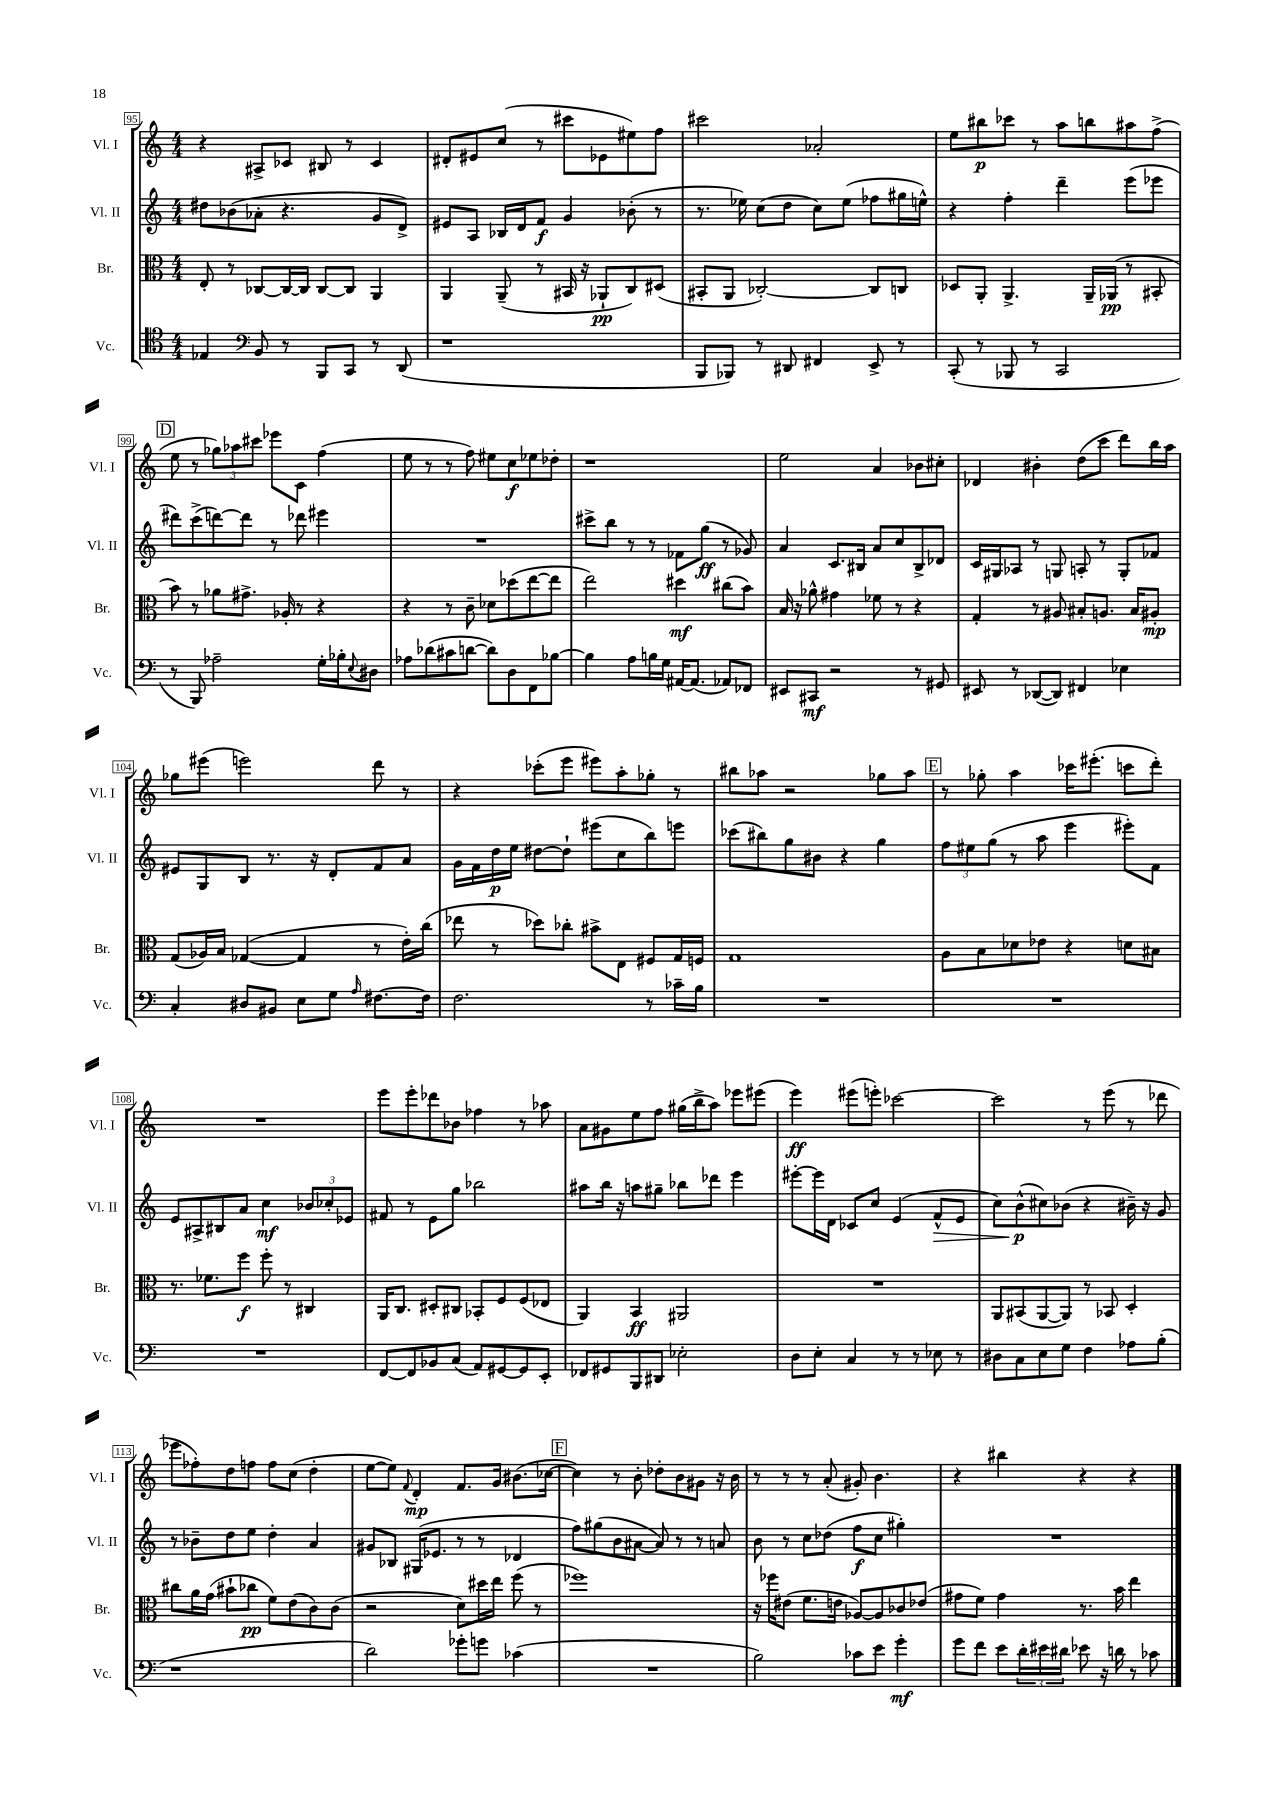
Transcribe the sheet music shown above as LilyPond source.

<<
\new StaffGroup <<
\new Staff = "s0" \with { instrumentName = "Vl. I" shortInstrumentName = "Vl. I" } {
    \clef treble \key c \major \numericTimeSignature \time 4/4
    r4 ais8-> ces'8 bis8 r8 ces'4 |
    dis'8-. eis'8 c''8( r8 cis'''8 ees'8 eis''8) f''8 |
    cis'''2 aes'2-. |
    e''8 bis''8\p ces'''8 r8 a''8 b''8 ais''8 f''8->( |
    \mark \markup { \box "D" } e''8 r8 \tuplet 3/2 { ges''8) aes''8 cis'''8 } ees'''8 c'8 f''4( |
    e''8 r8 r8 f''8) eis''8 c''8\f ees''8 des''8-. |
    r1 |
    e''2 a'4 bes'8 cis''8-. |
    des'4 bis'4-. d''8( c'''8 d'''8) b''16 a''16 |
    ges''8 eis'''8( e'''2) d'''8 r8 |
    r4 ces'''8-.( e'''8 eis'''8) a''8-. ges''8-. r8 |
    bis''8 aes''8 r2 ges''8 aes''8 |
    \mark \markup { \box "E" } r8 ges''8-. a''4 ces'''16 eis'''8.-.( c'''8 d'''8-.) |
    R1 |
    e'''8 e'''8-. des'''8 bes'8 fes''4 r8 aes''8 |
    a'8 gis'8 e''8 f''8 gis''16( b''16-> a''8) ees'''8 eis'''8( |
    e'''4\ff) eis'''8( e'''8-.) ces'''2~ |
    ces'''2 r8 e'''8( r8 des'''8 |
    ees'''8 fes''8-.) d''8 f''8 f''8 c''8( d''4-. |
    e''8~ e''8) \appoggiatura { f'8 } d'4-.\mp f'8. g'16 bis'8.( ces''16~ |
    \mark \markup { \box "F" } ces''4) r8 b'8-. des''8-. b'8 gis'8 r16 b'16 |
    r8 r8 r8 a'8-.( gis'8-.) b'4. |
    r4 bis''4 r4 r4 \bar "|." |
}
\new Staff = "s1" \with { instrumentName = "Vl. II" shortInstrumentName = "Vl. II" } {
    \clef treble \key c \major \numericTimeSignature \time 4/4
    dis''8 bes'8( aes'8-. r4. g'8 d'8->) |
    eis'8 a8 bes16 d'16 f'8\f g'4 bes'8-.( r8 |
    r8. ees''16) c''8( d''8 c''8) ees''8( fes''8 gis''16 e''16-^) |
    r4 f''4-. d'''4-- e'''8( ees'''8 |
    \mark \markup { \box "D" } dis'''8) c'''8->( d'''8~) d'''8 r8 des'''8 eis'''4 |
    R1 |
    cis'''8-> b''8 r8 r8 fes'8 g''8\ff( r8 ges'8) |
    a'4 c'8. bis16 a'8 c''8 bis8-> des'8 |
    c'16 gis16 aes8 r8 g8 a8-. r8 g8-. fes'8 |
    eis'8 g8 b8 r8. r16 d'8-. f'8 a'8 |
    g'16 f'16 d''16\p e''16 dis''8~ dis''8-! eis'''8( c''8 b''8) e'''8 |
    ces'''8( bis''8) g''8 bis'8 r4 g''4 |
    \mark \markup { \box "E" } \tuplet 3/2 { f''8 eis''8 g''8( } r8 a''8 e'''4 eis'''8-.) f'8 |
    e'8 ais8-> bis8 a'8 c''4\mf \tuplet 3/2 { bes'8 ces''8-. ees'8 } |
    fis'8 r8 e'8 g''8 bes''2 |
    ais''8 b''16 r16 a''8 gis''8-- bes''8 des'''8 e'''4 |
    eis'''8~-. eis'''16 d'16 ces'8 c''8 e'4( f'8-^\> e'8 |
    c''8) b'8-^\p\!( cis''8) bes'8( r4 bis'16--) r16 g'8 |
    r8 bes'8-- d''8 e''8 d''4-. a'4 |
    gis'8 bes8 gis16( ees'8. r8 r8 des'4 |
    \mark \markup { \box "F" } f''8) gis''8( b'8 ais'8~ ais'8) r8 r8 a'8 |
    b'8 r8 c''8 des''8( f''8\f c''8 gis''4-.) |
    R1 \bar "|." |
}
\new Staff = "s2" \with { instrumentName = "Br." shortInstrumentName = "Br." } {
    \clef alto \key c \major \numericTimeSignature \time 4/4
    e8-. r8 ces8~ ces16~ ces16 ces8~ ces8 a,4 |
    a,4 a,8--( r8 bis,16 r16 aes,8-!\pp c8) dis8( |
    bis,8-. a,8 ces2~-.) ces8 c8 |
    des8 a,8-. a,4.-> a,16-- aes,16\pp( r8 bis,8-. |
    \mark \markup { \box "D" } b'8) r8 aes'8 gis'8.-> aes16-. r8 r4 |
    r4 r8 c'8-- des'8 des''8( e''8~ e''8 |
    e''2) dis''4\mf cis''8( b'8) |
    b16 r16 aes'8-^ gis'4 fes'8 r8 r4 |
    g4-. r8 ais8 bis8-. a8. bis16 ais8-.\mp |
    g8( aes16) b16 ges4~( ges4 r8 e'16-.) c''16( |
    ees''8 r8 des''8) ces''8-. bis'8-> e8 fis8 g16 f16 |
    g1 |
    \mark \markup { \box "E" } a8 b8 des'8 ees'8 r4 d'8 bis8 |
    r8. fes'8. f''8\f f''8-. r8 cis4 |
    a,16 c8. dis8-. cis8 bes,8-. f8 f8( ees8 |
    a,4) b,4\ff ais,2 |
    R1 |
    a,8 bis,8( a,8~ a,8) r8 bes,8 d4-. |
    cis''8 a'16 g'16( bis'8-! ces''8\pp f'8) e'8( c'8) c'8( |
    r2 d'8) dis''16 e''16 f''8( r8 |
    \mark \markup { \box "F" } fes''1) |
    r16 fes''16 eis'8( f'8. e'16 aes8~) aes8 ces'8 ees'8( |
    gis'8 f'8) gis'4 r8. b'16 e''4 \bar "|." |
}
\new Staff = "s3" \with { instrumentName = "Vc." shortInstrumentName = "Vc." } {
    \clef tenor \key c \major \numericTimeSignature \time 4/4
    ees4 \clef bass b,8 r8 b,,8 c,8 r8 d,8( |
    r1 |
    b,,8 bes,,8) r8 dis,8 fis,4 e,8-> r8 |
    c,8-.( r8 bes,,8 r8 c,2 |
    \mark \markup { \box "D" } r8 b,,8) aes2-- g16-. bes16-. \appoggiatura { e8 } dis8 |
    aes8 des'8( cis'8 d'8~ d'8) d8 f,8 bes8~ |
    bes4 a8 b16 g16 ais,16~ ais,8.( aes,8) fes,8 |
    eis,8 cis,8\mf r2 r8 gis,8 |
    eis,8 r8 des,8~( des,8) fis,4 ees4 |
    c4-. dis8 bis,8 e8 g8 \grace { a16 } fis8.~ fis16 |
    f2. r8 ces'16-- b16 |
    R1 |
    \mark \markup { \box "E" } R1 |
    R1 |
    f,8~ f,8 bes,8 c8( a,8) gis,8~ gis,8 e,8-. |
    fes,8 gis,8 b,,8 dis,8 ees2-. |
    d8 e8-. c4 r8 r8 ees8 r8 |
    dis8 c8 e8 g8 f4 aes8 b8-.( |
    r1 |
    d'2) ges'8-. g'8 ces'4( |
    \mark \markup { \box "F" } R1 |
    b2) ces'8 e'8 g'4-.\mf |
    g'8 f'8 e'8 \tuplet 3/2 { d'16-. eis'16 dis'16 } ees'8 r16 d'16 r8 ces'8 \bar "|." |
}
>>
>>
\layout { \context { \Score currentBarNumber = #95 \override BarNumber.stencil = #(make-stencil-boxer 0.1 0.3 ly:text-interface::print) } }
